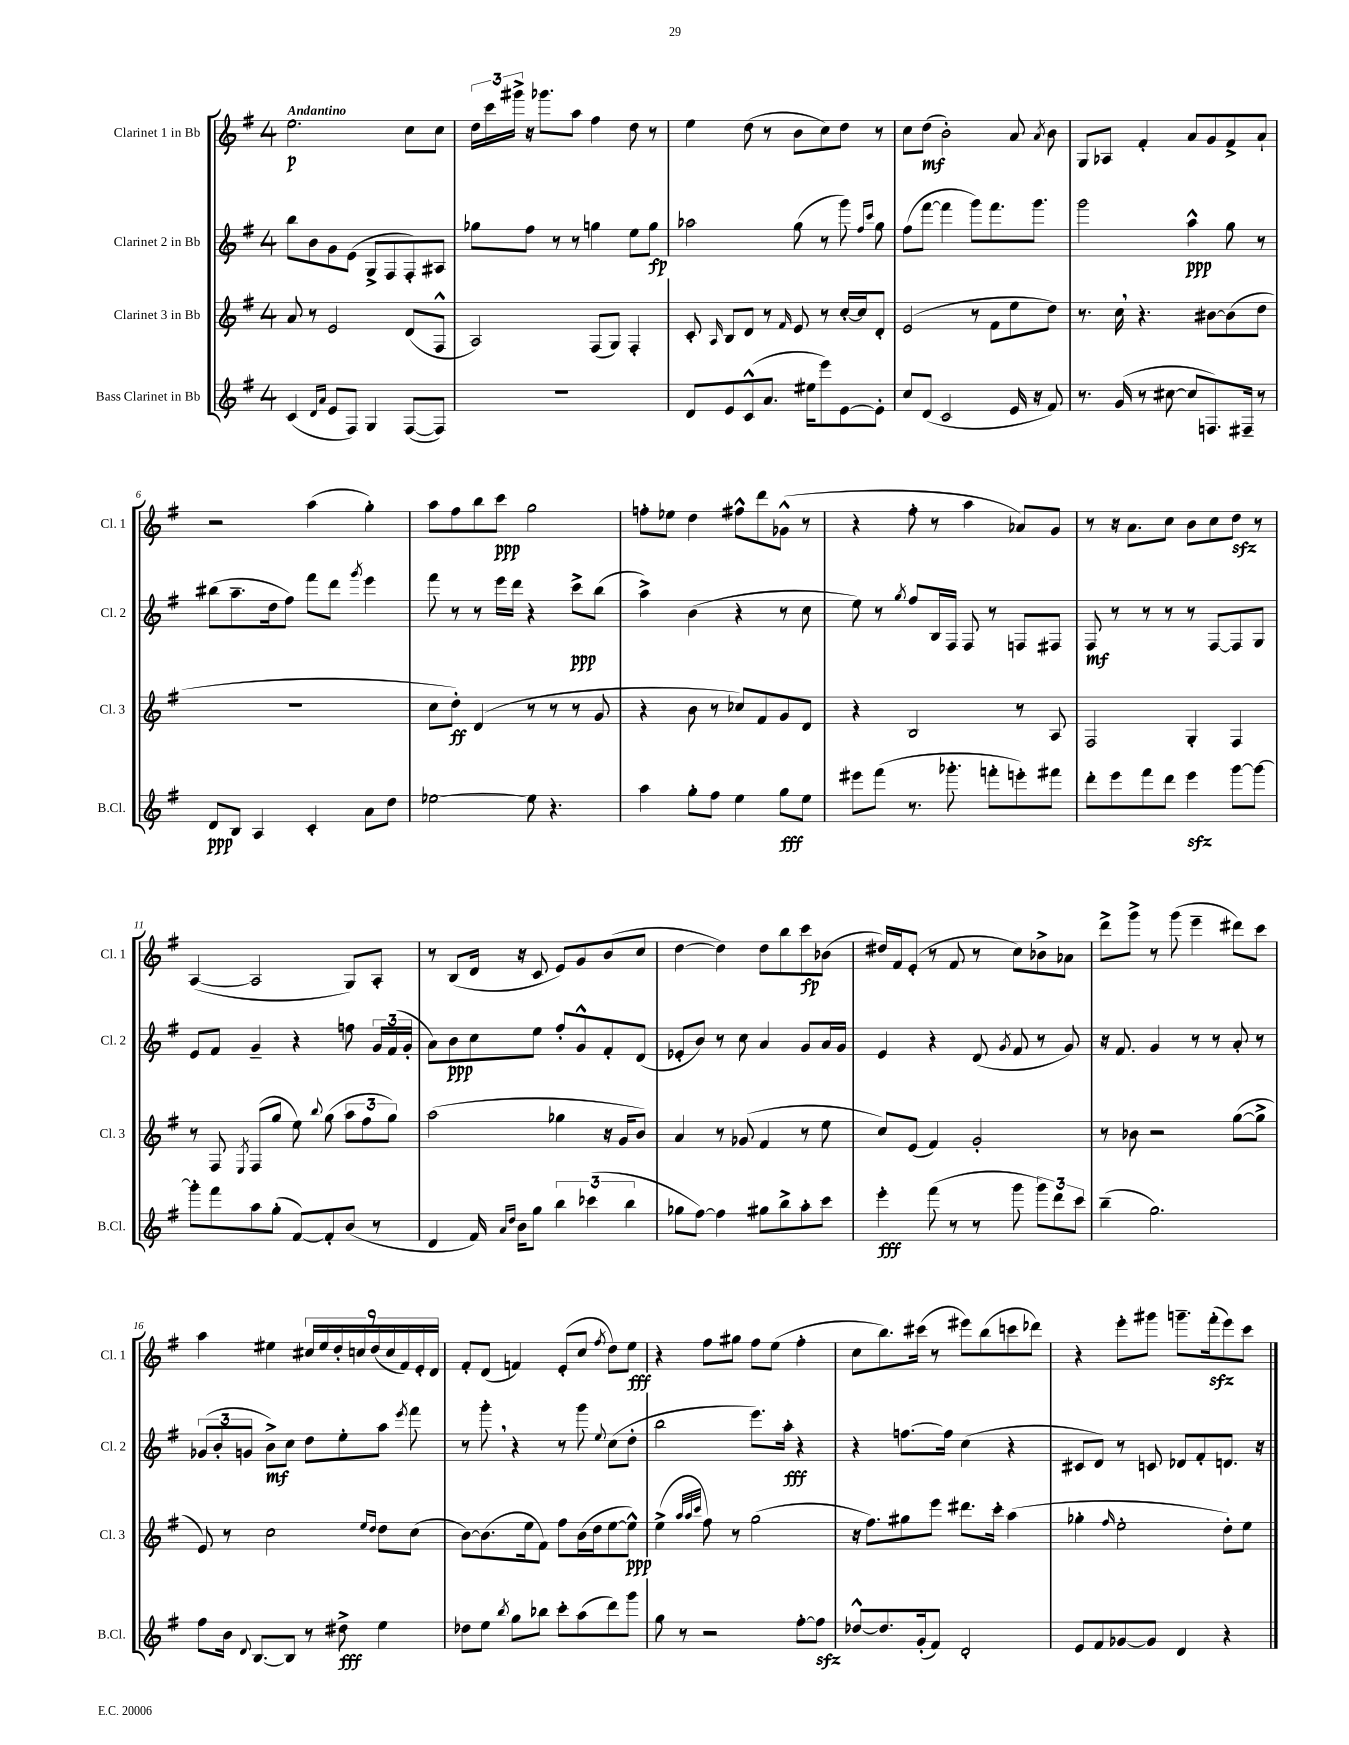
<<
\new StaffGroup <<
\new Staff = "s0" \with { instrumentName = "Clarinet 1 in Bb" shortInstrumentName = "Cl. 1" } {
    \clef treble \key g \major \once \override Staff.TimeSignature.style = #'single-digit \time 4/4 \tempo "Andantino"
    \autoBeamOff e''2.\p c''8[ c''8] |
    \tuplet 3/2 { d''16[ c'''16 gis'''16]-> } r16 ges'''8.[ a''8] fis''4 d''8 r8 |
    e''4 d''8( r8 b'8[ c''8) d''8] r8 |
    c''8[ d''8]\mf( b'2-.) a'8 \acciaccatura { a'8 } b'8 |
    g8[ aes8] fis'4-. a'8[ g'8 fis'8-> a'8]-! |
    r2 a''4( g''4-.) |
    a''8[ fis''8 b''8 c'''8]\ppp g''2 |
    f''8[-. ees''8] d''4 fis''8[-^ d'''8 ges'8]-^( r8 |
    r4 fis''8-. r8 a''4 aes'8[) g'8] |
    r8 r16 a'8.[ c''8] b'8[ c''8 d''8]\sfz r8 |
    a4~( a2 g8[) a8]-. |
    r8 b8[( d'16] r16 c'8 e'8[) g'8 b'8( c''8] |
    d''4~ d''4) d''8[ b''8 c'''8\fp bes'8]( |
    dis''16[) fis'16 e'8]-.( r8 fis'8 r8 c''8[) bes'8-> aes'8] |
    d'''8[-> g'''8]-> r8 g'''8( e'''4-- dis'''8[) c'''8] |
    a''4 eis''4 \tuplet 9/8 { cis''16[ eis''16 d''16-. c''16 d''16( c''16 fis'16) e'16-. d'16] } |
    fis'8[-. d'8]( f'4) e'8[-.( c''8] \acciaccatura { fis''8 } d''8[) e''8]\fff |
    r4 fis''8[ gis''8] fis''8[ e''8]( fis''4-. |
    c''8[ b''8.) cis'''16]( r8 eis'''8[) b''8( c'''8 des'''8]) |
    r4 e'''8[-. gis'''8] g'''8.[-- fis'''16-.\sfz( e'''8) c'''8] \bar "|." |
}
\new Staff = "s1" \with { instrumentName = "Clarinet 2 in Bb" shortInstrumentName = "Cl. 2" } {
    \clef treble \key g \major \once \override Staff.TimeSignature.style = #'single-digit \time 4/4
    \autoBeamOff b''8[ b'8 g'8 e'8]( g8[-> fis8 fis8-.) ais8] |
    ges''8[ fis''8] r8 r8 g''4 e''8[ g''8]\fp |
    aes''2 g''8( r8 g'''8) \grace { fis''16[ c'''16] } g''8 |
    fis''8[( fis'''8]~ fis'''4 g'''8[) fis'''8. g'''8.] |
    g'''2 a''4-^\ppp g''8 r8 |
    bis''8[( a''8.-- d''16 fis''8]) fis'''8[ d'''8] \acciaccatura { g'''8 } e'''4 |
    fis'''8 r8 r8 e'''16[ d'''16] r4 c'''8[->\ppp b''8]( |
    a''4->) b'4( r4 r8 c''8 |
    e''8) r8 \acciaccatura { g''8 } fis''8[ b16 fis16] fis8 r8 f8[ fis8] |
    fis8\mf r8 r8 r8 r8 fis8[~ fis8 g8] |
    e'8[ fis'8] g'4-- r4 f''8 \tuplet 3/2 { g'16[ fis'16( g'16]-. } |
    a'8[) b'8\ppp c''8 e''8] fis''8[-. g'8-^ fis'8-. d'8]( |
    ees'8[-. b'8]) r8 c''8 a'4 g'8[ a'16 g'16] |
    e'4 r4 d'8( \acciaccatura { g'8 } fis'8 r8 g'8) |
    r16 fis'8. g'4 r8 r8 a'8-. r8 |
    \tuplet 3/2 { ges'8[( b'8-. g'8] } b'8[->\mf) c''8] d''8[ e''8-. a''8] \acciaccatura { e'''8 } fis'''8 |
    r8 g'''8-. \breathe r4 r8 g'''8 \appoggiatura { e''8 } c''8[( d''8]-. |
    b''2 e'''8.[) a''16]-.\fff r4 |
    r4 f''8.[~ f''16] c''4( r4 |
    cis'8[ d'8]) r8 c'8 des'8[ fis'8-. d'8.] r16 \bar "|." |
}
\new Staff = "s2" \with { instrumentName = "Clarinet 3 in Bb" shortInstrumentName = "Cl. 3" } {
    \clef treble \key g \major \once \override Staff.TimeSignature.style = #'single-digit \time 4/4
    \autoBeamOff a'8 r8 e'2 d'8[( fis8]-^ |
    a2) fis8[( g8]) fis4-. |
    c'8-. \grace { a16 } b8[ d'8] r8 \grace { fis'16 } e'8 r8 c''16[~-. c''16 d'8]-. |
    e'2( r8 fis'8[ e''8 d''8]) |
    r8. c''16 \breathe r4. bis'8[~ bis'8( d''8] |
    R1 |
    c''8[ d''8]-.\ff) d'4( r8 r8 r8 g'8 |
    r4 b'8 r8 ces''8[) fis'8 g'8 d'8] |
    r4 b2 r8 a8 |
    fis2 g4-. fis4 |
    r8 fis8 \acciaccatura { e8 } fis8[( g''8] e''8) \appoggiatura { b''8 } g''8( \tuplet 3/2 { a''8[ fis''8 g''8]) } |
    a''2( ges''4 r16 g'16[ b'8]) |
    a'4 r8 ges'8( fis'4 r8 e''8 |
    c''8[) e'8]( fis'4) g'2-. |
    r8 bes'8 r2 g''8[~( g''8]-> |
    e'8) r8 c''2 \grace { e''16[ d''16] } d''8[ c''8]( |
    b'8[~) b'8.( e''16 fis'8]) fis''8[ b'16( d''16 e''8~ e''8]-^\ppp) |
    e''4->( \grace { a''32[ a''32 c'''32] } fis''8) r8 g''2( |
    r16 fis''8.[) gis''8 e'''8] dis'''8.[ c'''16]-. a''4( |
    ges''4-. \grace { fis''16 } e''2-. d''8[-.) e''8] \bar "|." |
}
\new Staff = "s3" \with { instrumentName = "Bass Clarinet in Bb" shortInstrumentName = "B.Cl." } {
    \clef treble \key g \major \once \override Staff.TimeSignature.style = #'single-digit \time 4/4
    \autoBeamOff c'4( \grace { d'16[ a'16] } e'8[ fis8]) g4 fis8[~( fis8]) |
    R1 |
    d'8[ e'8 c'8-^( a'8.] eis''16[ e'''8) e'8~ e'8]-. |
    c''8[ d'8]( c'2 e'16 r16 fis'8) |
    r8. g'16( r8 cis''8~ cis''8[ f8.) fis16]-- r8 |
    d'8[\ppp b8] a4 c'4-. a'8[ d''8] |
    ees''2~ ees''8 r4. |
    a''4 g''8[-. fis''8] e''4 g''8[\fff e''8] |
    eis'''8[ fis'''8]( r8. ges'''8.-. f'''8[-. e'''8-.) fis'''8] |
    d'''8[-. e'''8 fis'''8 d'''8] e'''4\sfz g'''8[~ g'''8]~ |
    g'''8[-. fis'''8 a''8 g''8]-.( fis'8[~) fis'8-. b'8]( r8 |
    d'4 fis'16) \grace { a'16[ d''16] } b'16[ g''8] \tuplet 3/2 { b''4 ces'''4( b''4 } |
    ges''8[ fis''8]~) fis''4 gis''8[ b''8-> a''8-. c'''8] |
    e'''4-.\fff fis'''8( r8 r8 g'''8 \tuplet 3/2 { g'''8[) d'''8 c'''8] } |
    b''4--( g''2.) |
    fis''8[ b'16] \appoggiatura { d'8 } b8.[~ b8] r8 dis''8->\fff e''4 |
    des''8[ e''8] \acciaccatura { b''8 } g''8[ bes''8] c'''8[-. a''8( d'''8) g'''8] |
    g''8 r8 r2 fis''8[~-. fis''8]\sfz |
    des''8[~-^ des''8. g'16-.( fis'8]) d'2-. |
    e'8[ fis'8 ges'8~ ges'8] d'4 r4 \bar "|." |
}
>>
>>
